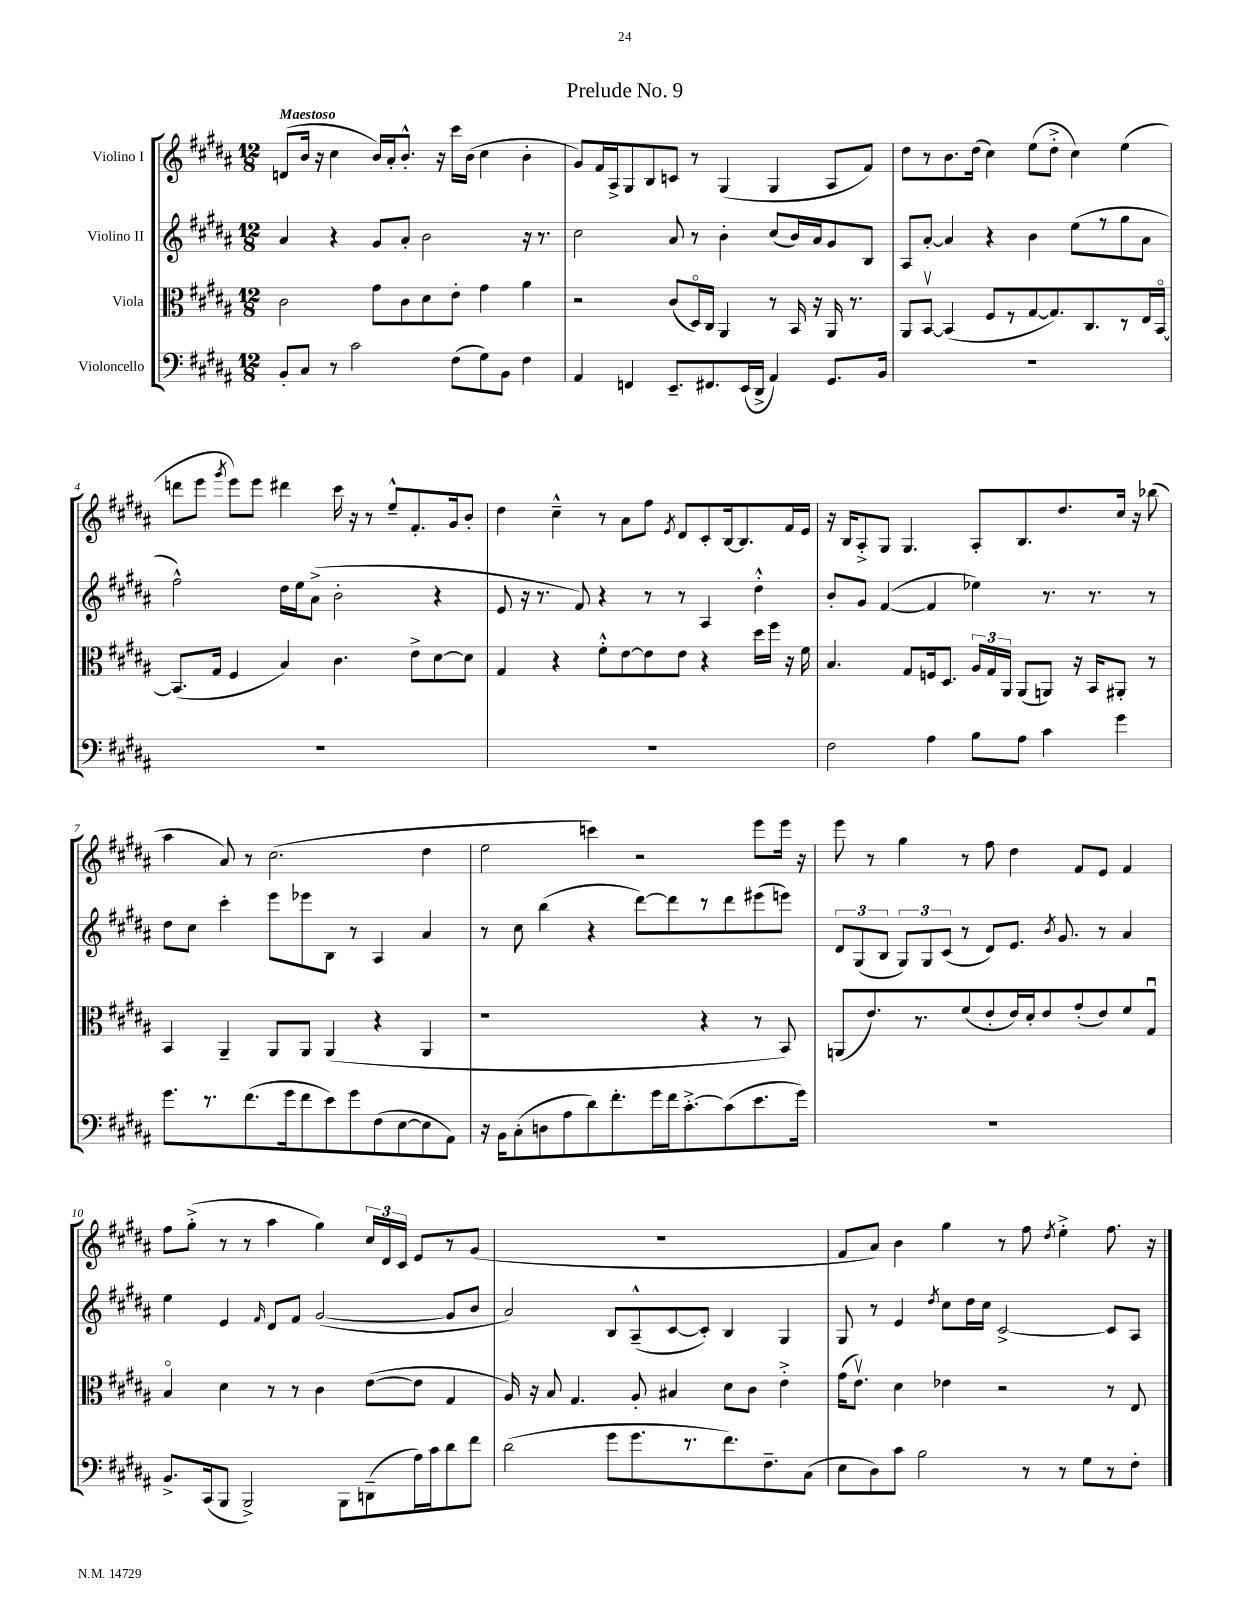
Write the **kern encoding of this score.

**kern	**kern	**kern	**kern
*staff4	*staff3	*staff2	*staff1
*clefF4	*clefC3	*clefG2	*clefG2
*k[f#c#g#d#a#]	*k[f#c#g#d#a#]	*k[f#c#g#d#a#]	*k[f#c#g#d#a#]
*M12/8	*M12/8	*M12/8	*M12/8
8BB'	2c#	4a#	(8d
8C#	.	.	16b
.	.	.	16r
8r	.	4r	4cc#
2c#	.	.	.
.	8g#	8g#	16b)
.	.	.	16a#'
.	8c#	8a#'	8.b'^^
.	8d#	2b	.
.	.	.	16r
(8F#	8e'	.	16ccc#
.	.	.	(16b
8G#)	4g#	.	4cc#
8BB	.	.	.
4F#	4a#	16r	4b'
.	.	8.r	.
=	=	=	=
4AA#	2r	2cc#	8g#)
.	.	.	16f#
.	.	.	16A#^
4FF	.	.	8G#
.	.	.	8B
8.EE~	(8c#	8a#	8c
.	16D#o)	8r	8r
8.FF#	16C#	.	.
.	4AA#	4b'	(4G#
(16EE	.	.	.
16DD#^	.	.	.
4AA#)	8r	(8cc#	4G#
.	16BB	16b)	.
.	16r	16a#	.
8.GG#	16AA#	8g#	8A#
.	8.r	.	.
.	.	8B	8f#)
16BB	.	.	.
=	=	=	=
1.r	8AA#	8A#	8dd#
.	[8BBv	[8a#'	8r
.	(4BB]	4a#]	8.b
.	.	.	(16dd#
.	8F#	4r	4cc#)
.	8r	.	.
.	[8G#	4b	(8ee
.	8.G#])	.	8dd#'^
.	.	(8ee	4cc#)
.	8.C#	.	.
.	.	8r	.
.	8r	8gg#	(4ee
.	16E	8a#	.
.	[16BBo	.	.
=	=	=	=
1.r	(8.BB]	2ff#^^)	8ddd
.	.	.	8eee
.	16G#	.	.
.	.	.	8qggg#
.	4F#	.	8eee)
.	.	.	8eee
.	4B)	16dd#	4ddd#
.	.	16ee	.
.	.	(8a#^	.
.	4.c#	2b'	16ccc#
.	.	.	16r
.	.	.	8r
.	.	.	8ee~^^
.	8e^	.	8.f#'
.	[8d#	4r	.
.	.	.	16g#
.	8d#]	.	8b'
=	=	=	=
1.r	4G#	8e	4dd#
.	.	16r	.
.	.	8.r	.
.	4r	.	4cc#~^^
.	.	8f#)	.
.	8f#'^^	4r	8r
.	[8e	.	8a#
.	8e]	8r	8ff#
.	.	.	8qe
.	8e	8r	8d#
.	4r	4A#	8c#'
.	.	.	[16B
.	.	.	8.B]
.	16dd#	4dd#'^^	.
.	16ff#	.	.
.	16r	.	16f#
.	16f#	.	16e
=	=	=	=
2F#	4.B	8b'	16r
.	.	.	16B
.	.	8g#	8A#'^
.	.	([4f#	8G#
.	8G#	.	4.G#
4A#	16F	4f#]	.
.	8.D#	.	.
8B	24A#	4ee-)	8A#'
.	24G#	.	.
.	24AA#	.	.
8A#	(8AA#	.	8.B
4c#	8AA)	8.r	.
.	.	.	8.dd#
.	16r	.	.
.	16BB	8.r	.
4g#	8AA#'	.	16cc#
.	.	.	16r
.	8r	8r	(8bb-
=	=	=	=
8.g#	4BB	8dd#	4aa#
.	.	8cc#	.
8.r	.	.	.
.	4AA#~	4ccc#'	8a#)
(8.f#	.	.	8r
.	8AA#	8eee	(2.cc#
16g#	.	.	.
8f#	8AA#	8eee-	.
8e)	(4AA#	8B	.
8g#	.	8r	.
(8F#	4r	4A#	.
[8E	.	.	.
8E]	4AA#	4a#	4dd#
8AA#)	.	.	.
=	=	=	=
16r	1r	8r	2ee
16BB	.	.	.
(8C#'	.	8cc#	.
8D	.	(4bb	.
8A#	.	.	.
8d#)	.	4r	4ccc)
8.f#'	.	.	.
.	.	[8ddd#)	2r
16g#	.	.	.
16f#	.	8ddd#]	.
[8.c#'^	.	.	.
.	4r	8r	.
(8c#]	.	8ddd#	.
8.e	8r	(8eee#	8eee
.	8BB)	8eee)	16eee
16g#)	.	.	16r
=	=	=	=
1.r	(8AA	12d#	8eee
.	.	(12G#	.
.	8.e)	.	8r
.	.	12B	.
.	.	12G#)	4gg#
.	8.r	.	.
.	.	12G#	.
.	.	(12c#	.
.	(8f#	8r	8r
.	8e'	8d#)	8ff#
.	16e)	8.e	4dd#
.	16d#'	.	.
.	8e	.	.
.	.	8qb	.
.	.	8.g#	.
.	(8g#'	.	8f#
.	8e)	8r	8e
.	8f#	4a#	4f#
.	8G#u	.	.
=	=	=	=
8.BB^	4Bo	4ee	8ff#
.	.	.	(8gg#'^
(16CC#	.	.	.
8BBB	4d#	4e	8r
2BBB^)	.	.	8r
.	.	16qqf#	.
.	8r	8d#	4aa#
.	8r	8f#	.
.	4c#	([2g#	4gg#)
8BBB	.	.	.
(8DD~	([8e	.	24cc#
.	.	.	24d#
.	.	.	24c#
16A#)	8e]	.	8e
16c#	.	.	.
8d#	4G#	8g#]	8r
8f#	.	8b	(8g#
=	=	=	=
(2d#	16A#)	2a#)	1.r
.	16r	.	.
.	8B	.	.
.	4.G#	.	.
8g#	.	8B	.
8.g#	8A#'	(8A#~^^	.
.	4B#	[8c#	.
8.r	.	.	.
.	.	8c#'])	.
8.f#)	8d#	4B	.
.	8c#	.	.
8.F#~	.	.	.
.	4e'^	4G#	.
(8C#	.	.	.
=	=	=	=
8E	(16g#	8G#	8f#
.	8.ev)	.	.
8D#)	.	8r	8a#)
8c#	4d#	4e	4b
2B	.	.	.
.	.	8qdd#	.
.	4e-	8cc#	4gg#
.	.	16dd#	.
.	.	16cc#	.
.	2r	[2c#^	8r
8r	.	.	8ff#
.	.	.	8qdd#
8r	.	.	4ee'^
8G#	.	.	.
8r	8r	8c#]	8.ff#
8F#'	8E	8A#	.
.	.	.	16r
==	==	==	==
*-	*-	*-	*-
